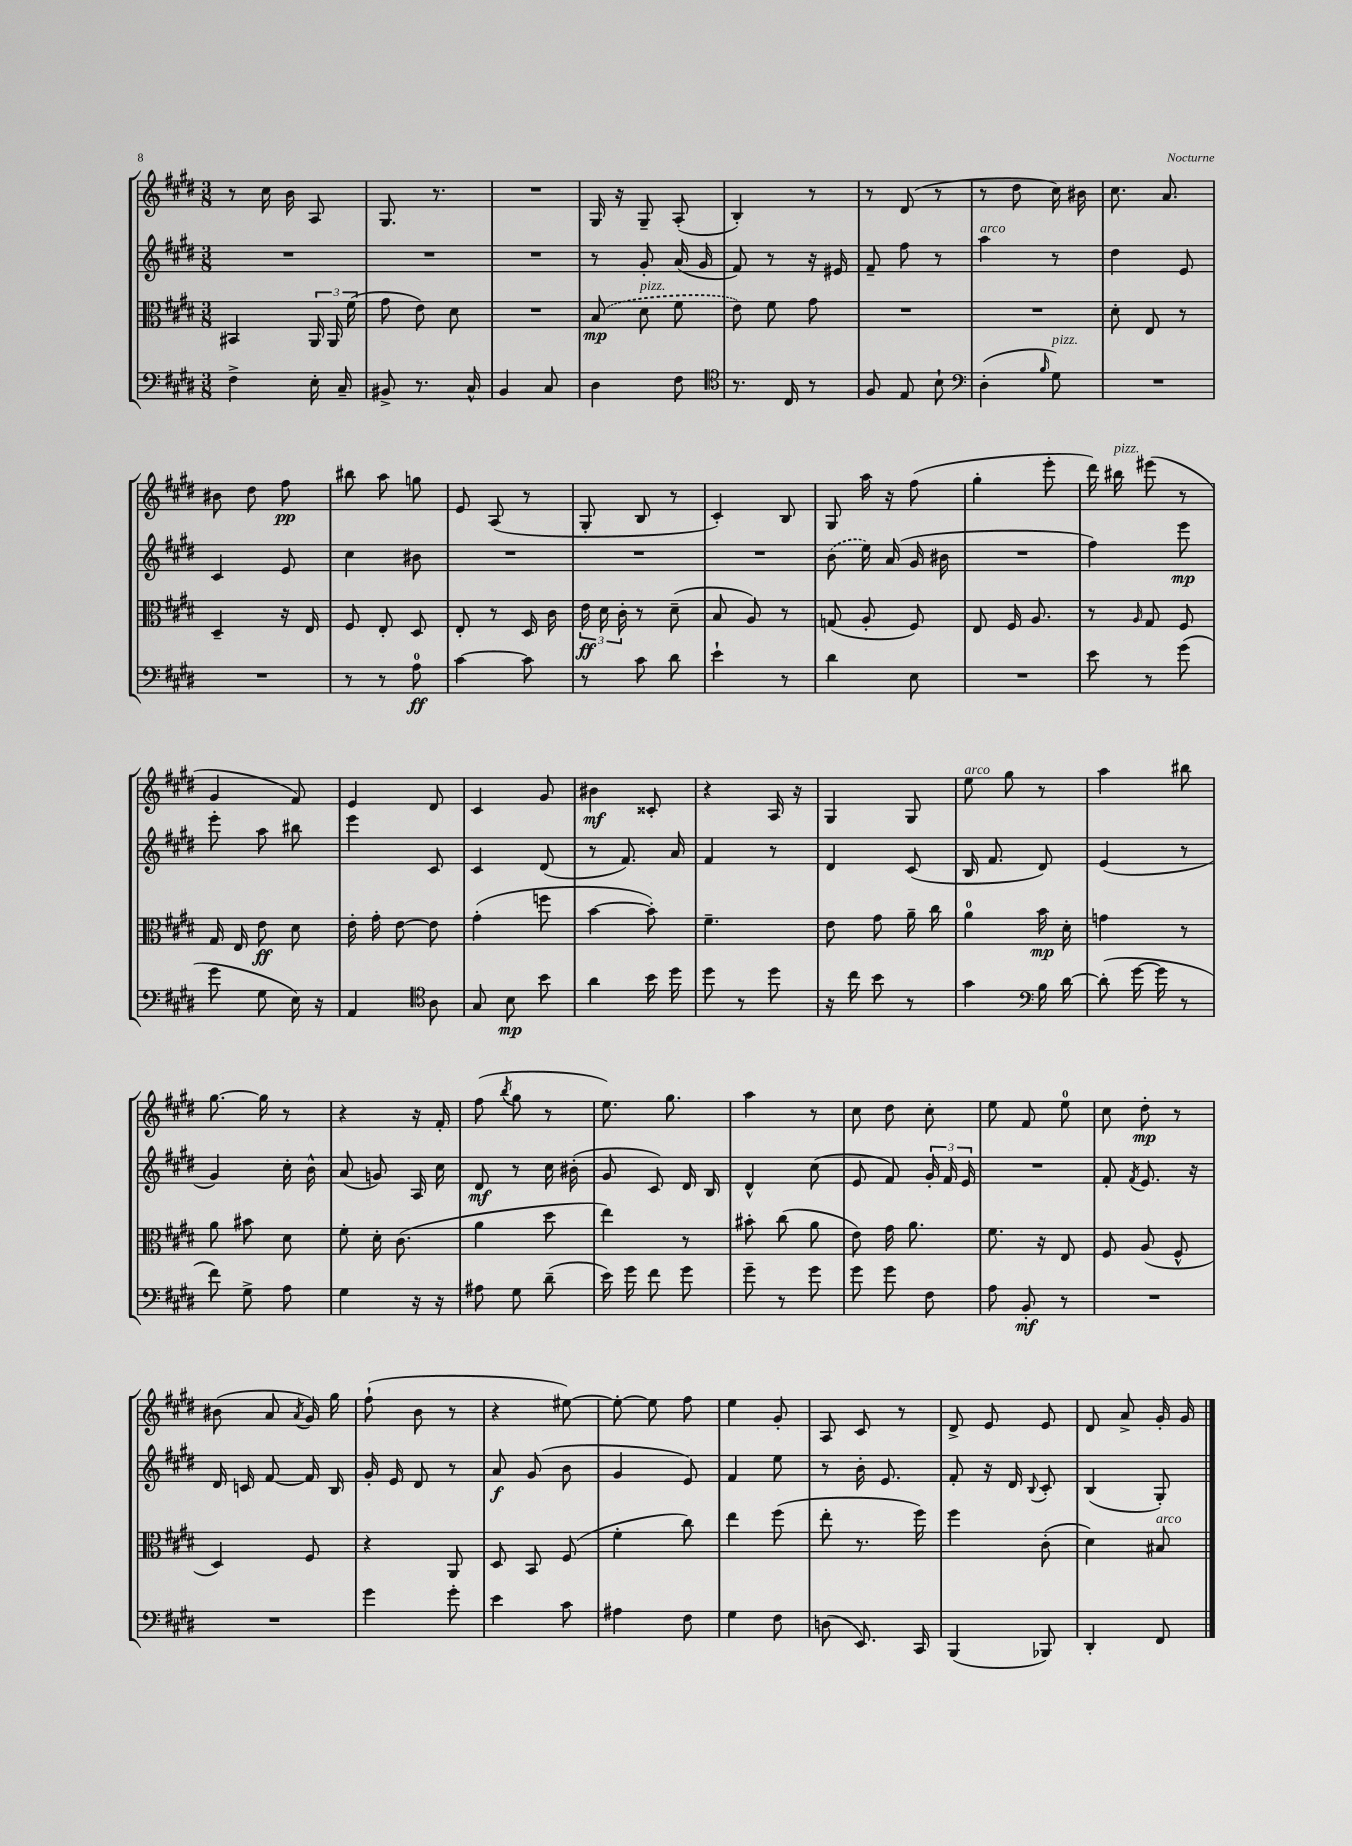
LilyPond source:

<<
\new StaffGroup <<
\new Staff = "s0" {
    \clef treble \key e \major \numericTimeSignature \time 3/8
    \autoBeamOff r8 cis''16 b'16 a8 |
    gis8. r8. |
    R4. |
    gis16 r16 gis8-- a8-.( |
    b4-.) r8 |
    r8 dis'8( r8 |
    r8 dis''8 cis''16) bis'16 |
    cis''8. a'8. |
    bis'8 dis''8 fis''8\pp |
    bis''8 a''8 g''8 |
    e'8 a8( r8 |
    gis8-. b8 r8 |
    cis'4-.) b8 |
    gis8 a''16 r16 fis''8( |
    gis''4-. e'''8-. |
    dis'''16) bis''16^\markup { \italic "pizz." } eis'''8( r8 |
    gis'4 fis'8) |
    e'4 dis'8 |
    cis'4 gis'8 |
    bis'4\mf cisis'8-. |
    r4 a16 r16 |
    gis4 gis8 |
    e''8^\markup { \italic "arco" } gis''8 r8 |
    a''4 bis''8 |
    gis''8.~ gis''16 r8 |
    r4 r16 fis'16-. |
    fis''8( \acciaccatura { b''8 } gis''8 r8 |
    e''8.) gis''8. |
    a''4 r8 |
    cis''8 dis''8 cis''8-. |
    e''8 fis'8 e''8-0 |
    cis''8 dis''8-.\mp r8 |
    bis'8( a'8 \acciaccatura { a'8 } gis'16) gis''16 |
    fis''8-!( b'8 r8 |
    r4 eis''8~) |
    eis''8~-. eis''8 fis''8 |
    e''4 gis'8-. |
    a8 cis'8 r8 |
    dis'8-> e'8 e'8 |
    dis'8 a'8-> gis'16-. gis'16 \bar "|." |
}
\new Staff = "s1" {
    \clef treble \key e \major \numericTimeSignature \time 3/8
    \autoBeamOff R4. |
    R4. |
    R4. |
    r8 gis'8-. a'16( gis'16 |
    fis'8) r8 r16 eis'16 |
    fis'8-- fis''8 r8 |
    a''4^\markup { \italic "arco" } r8 |
    dis''4 e'8 |
    cis'4 e'8 |
    cis''4 bis'8 |
    R4. |
    R4. |
    R4. |
    \once \slurDashed b'8( e''16) a'16( gis'16 bis'16 |
    R4. |
    fis''4) e'''8\mp |
    e'''8-. a''8 bis''8 |
    e'''4 cis'8 |
    cis'4 dis'8( |
    r8 fis'8.) a'16 |
    fis'4 r8 |
    dis'4 cis'8( |
    b16 fis'8. dis'8) |
    e'4( r8 |
    gis'4) cis''16-. b'16-^ |
    a'8( g'8) a16 cis''16 |
    dis'8\mf r8 cis''16 bis'16-.( |
    gis'8 cis'8) dis'16 b16 |
    dis'4-^ cis''8( |
    e'8 fis'8) \tuplet 3/2 { gis'16-. fis'16 e'16 } |
    R4. |
    fis'8-. \acciaccatura { fis'8 } e'8. r16 |
    dis'16 c'16 fis'8~ fis'16 b16 |
    gis'16-. e'16 dis'8 r8 |
    a'8\f gis'8( b'8 |
    gis'4 e'8) |
    fis'4 e''8 |
    r8 b'16-. e'8. |
    fis'8-. r16 dis'16 \appoggiatura { b8 } cis'8-. |
    b4( gis8-.) \bar "|." |
}
\new Staff = "s2" {
    \clef alto \key e \major \numericTimeSignature \time 3/8
    \autoBeamOff bis,4 \tuplet 3/2 { a,16 a,16 fis'16( } |
    gis'8 e'8) dis'8 |
    R4. |
    \once \slurDashed b8\mp( dis'8^\markup { \italic "pizz." } fis'8 |
    e'8) fis'8 gis'8 |
    R4. |
    R4. |
    dis'8-. e8 r8 |
    dis4-- r16 e16 |
    fis8 e8-. dis8 |
    e8-. r8 dis16 cis'16 |
    \tuplet 3/2 { e'16\ff dis'16 cis'16-. } r8 dis'8--( |
    b8 a8) r8 |
    g8( a8-. fis8) |
    e8 fis16 a8. |
    r8 \grace { a16 } gis8 fis8 |
    gis16 e16 e'8\ff dis'8 |
    e'16-. gis'16-. e'8~ e'8 |
    gis'4-.( f''8 |
    b'4~ b'8-.) |
    fis'4.-- |
    e'8 gis'8 a'16-- cis''16 |
    a'4-0 b'16\mp dis'16-. |
    g'4 r8 |
    a'8 bis'8 dis'8 |
    fis'8-. dis'16-. cis'8.( |
    a'4 dis''8 |
    e''4) r8 |
    bis'8-. cis''8( a'8 |
    e'8) gis'16 a'8. |
    fis'8. r16 e8 |
    fis8 a8( fis8-^ |
    dis4) fis8 |
    r4 a,8 |
    dis8 b,8 fis8( |
    fis'4-. cis''8) |
    e''4 fis''8( |
    e''8-. r8. fis''16) |
    fis''4 cis'8-.( |
    dis'4) bis8^\markup { \italic "arco" } \bar "|." |
}
\new Staff = "s3" {
    \clef bass \key e \major \numericTimeSignature \time 3/8
    \autoBeamOff fis4-> e16-. cis16-- |
    bis,8-> r8. cis16-^ |
    b,4 cis8 |
    dis4 fis8 |
    \clef tenor r8. cis16 r8 |
    fis8 e8 b8-! |
    \clef bass dis4-.( \grace { b16 } gis8^\markup { \italic "pizz." }) |
    R4. |
    R4. |
    r8 r8 a8-0\ff |
    cis'4~ cis'8 |
    r8 cis'8 dis'8 |
    e'4-! r8 |
    dis'4 e8 |
    R4. |
    e'8 r8 gis'8( |
    gis'8 gis8 e16) r16 |
    a,4 \clef tenor a8 |
    gis8 b8\mp b'8 |
    a'4 b'16 dis''16 |
    dis''8 r8 dis''8 |
    r16 cis''16 b'8 r8 |
    gis'4 \clef bass b16 dis'16~ |
    dis'8-.( gis'16~ gis'16 r8 |
    fis'8) gis8-> a8 |
    gis4 r16 r16 |
    ais8 gis8 dis'8--( |
    e'16) gis'16 fis'8 gis'8 |
    gis'8-- r8 gis'8 |
    gis'8 gis'8 fis8 |
    a8 b,8-.\mf r8 |
    R4. |
    R4. |
    gis'4 gis'8-. |
    e'4 cis'8 |
    ais4 fis8 |
    gis4 fis8 |
    d8( e,8.) cis,16 |
    b,,4( bes,,8) |
    dis,4-. fis,8 \bar "|." |
}
>>
>>
\layout { \context { \Score \remove "Bar_number_engraver" } }
